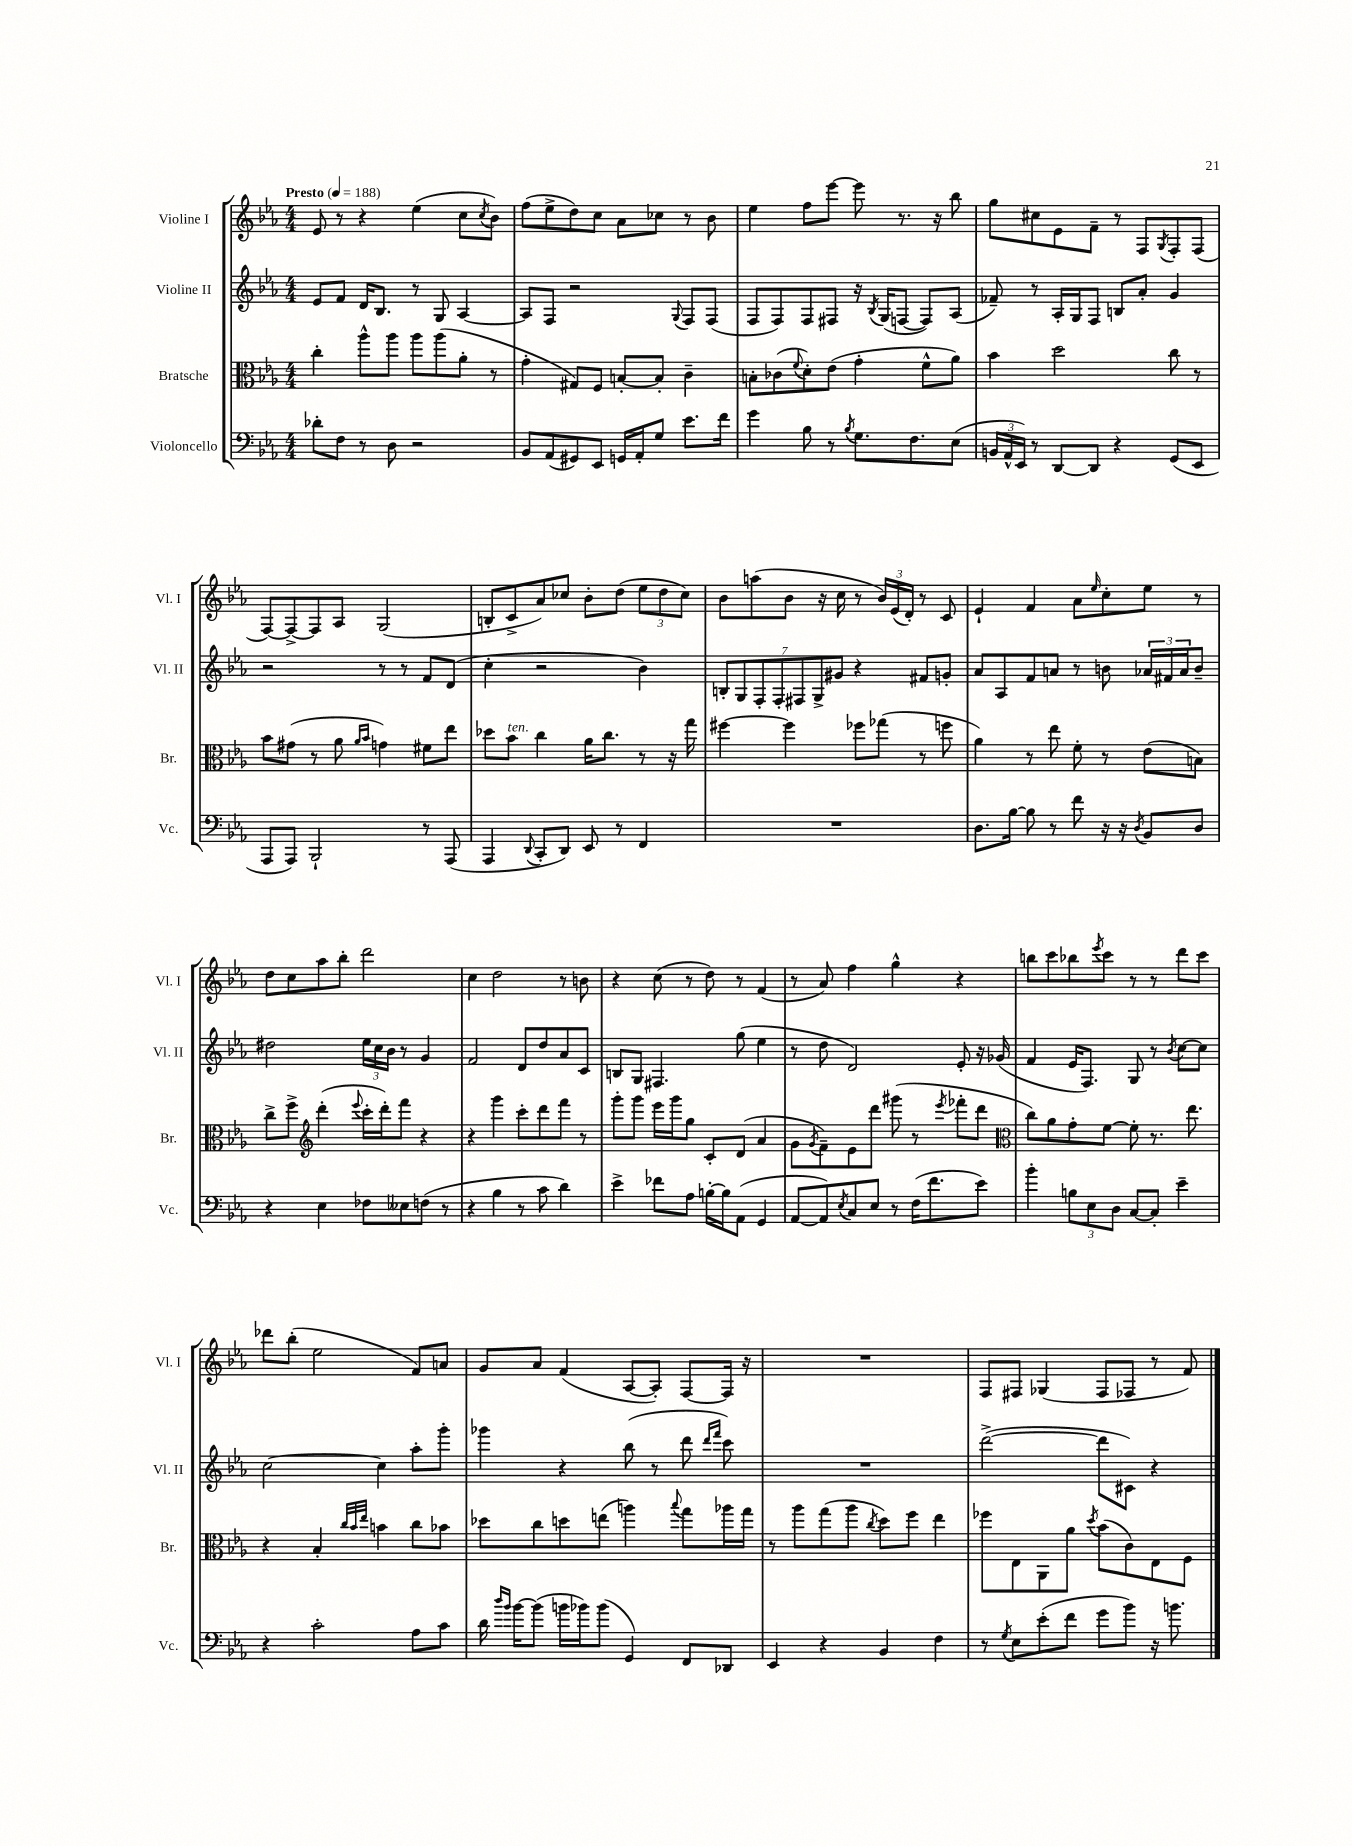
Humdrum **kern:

**kern	**kern	**kern	**kern
*part4	*part3	*part2	*part1
*staff4	*staff3	*staff2	*staff1
*I"Violoncello	*I"Bratsche	*I"Violine II	*I"Violine I
*I'Vc.	*I'Br.	*I'Vl. II	*I'Vl. I
*clefF4	*clefC3	*clefG2	*clefG2
*k[b-e-a-]	*k[b-e-a-]	*k[b-e-a-]	*k[b-e-a-]
*M4/4	*M4/4	*M4/4	*M4/4
*MM188	*MM188	*MM188	*MM188
=1	=1	=1	=1
!	!	!	!LO:TX:a:B:t=Presto
8d-X'\L	4cc'\	8e-/L	8e-/
8F\J	.	8f/J	8r
8r	8aa-^^\L	16d/KL	4r
.	.	8.B-/J	.
8D\	8aa-\J	.	.
2r	8aa-\L	8r	(4ee-\
.	(8aa-\	8G/	.
.	8a-'\J	[4A-/	8cc\L
.	.	.	8qcc/
.	8r	.	8b-\J)
=2	=2	=2	=2
8BB-/L	4g'\	8A-/L]	(8ff\L
(8AA-/	.	8F/J	8ee-^\
8GG#X/)	8G#X/L)	2r	8dd\)
8EE-/J	8F/J	.	8cc\J
16GGn/LL	[8Bn'/L	.	8a-\L
16AA-'/J	.	.	.
8G/J	8B'/J]	.	8cc-X\J
.	.	8qqG/	.
8.e-\L	4c~\	8F/L	8r
.	.	(8F/J	8b-\
16f\Jk	.	.	.
=3	=3	=3	=3
4g\	8Bn'\L	8F/L	4ee-\
.	(8c-X\	8F/)	.
.	8qqf/	.	.
8B-\	8d'\)	8F/	8ff\L
8r	(8e-\J	8F#X/J	[8eee-\J
8qB-/	.	.	.
8.G\L	4g'\	16r	8eee-\]
.	.	8qB-/	.
.	.	(16G/KL	.
.	.	[8Fn/J	8.r
8.F\	.	.	.
.	8f^^\L	8F/L])	.
.	.	.	16r
(8E-\J	8a-\J)	(8A-/J	8bb-\
=4	=4	=4	=4
24BBn/LL	4b-\	8f-X~/)	8gg\L
24AA-^^/	.	.	.
24EE-/JJ)	.	.	.
8r	.	8r	8cc#X\
[8DD/L	2dd\	16A-'/LL	8e-\
.	.	16G/J	.
8DD/J]	.	8F/J	8f~\J
4r	.	8Bn/L	8r
.	.	8a-'/J	8F/L
.	.	.	8qG/
(8GG/L	8cc\	4g/	8F'/
8EE-/J	8r	.	(8F/J
!!LO:LB:g=z
=5	=5	=5	=5
8AAA-/L	8b-\L	2r	[8F/L)
8AAA-/J)	(8g#X\J	.	8F^/_
2BBB-`/	8r	.	8F/]
.	8a-\	.	8A-/J
.	16qqa-/LL	.	.
.	16qqb-/JJ	.	.
.	4gn\)	8r	(2G/
.	.	8r	.
8r	8f#X\L	8f/L	.
(8AAA-/	8ee-\J	(8d/J	.
=6	=6	=6	=6
4AAA-/	8dd-X\L	4cc'\	8Bn'/L
!	!LO:TX:a:i:t=ten.	!	!
.	8b-\J	.	8c^/
8qqDD/	.	.	.
8CC'/L	4cc\	2r	8a-/)
8DD/J)	.	.	8cc-X/J
8EE-/	16a-\KL	.	8b-'\L
.	8.cc\J	.	.
8r	.	.	(8dd\J
4FF/	8r	4b-\)	12ee-\L
.	.	.	12dd\
.	16r	.	.
.	.	.	12cc-\J)
.	16gg\	.	.
=7	=7	=7	=7
1r	[4ff#X\	14Bn'/L	8b-\L
.	.	14G/	.
.	.	.	(8aan\
.	.	14F'/	.
.	.	14F'/	.
.	4ff#\]	.	8b-\J
.	.	14F#X/	.
.	.	14G^/	.
.	.	.	16r
.	.	14g#X/J	.
.	.	.	16cc\
.	8ff-X\L	4r	8r
.	(8gg-X\J	.	24b-/LL)
.	.	.	(24e-/
.	.	.	24d'/JJ)
.	8r	8f#X/L	8r
.	8ffn\	8gn'/J	8c/
=8	=8	=8	=8
8.D\L	4a-\)	8a-/L	4e-`/
.	.	8A-/	.
[16B-\Jk	.	.	.
8B-\]	8r	8f/	4f/
8r	8ee-\	8an/J	.
8f\	8f'\	8r	8a-\L
.	.	.	16qqee-/
16r	8r	8bn\	8cc'\
16r	.	.	.
8qD/	.	.	.
8BB-/L	(8e-\L	24a-X/LL	8ee-\J
.	.	24f#X/	.
.	.	24a-/J	.
8D/J	8Bn\J)	8b~/J	8r
!!LO:LB:g=z
=9	=9	=9	=9
4r	8cc^\L	2dd#X\	8dd\L
.	8ff^\J	.	8cc\
*	*clefG2	*	*
4E-\	(4ddd'\	.	8aa-\
.	.	.	8bb-'\J
.	8qqeee-/	.	.
8F-X\L	16ccc'\LL	24ee-\LL	2ddd\
.	.	24cc\	.
.	16ddd'\J)	.	.
.	.	24b-\JJ	.
8E--X\	8fff\J	8r	.
(8Fn\J	4r	4g/	.
8r	.	.	.
=10	=10	=10	=10
4r	4r	2f/	4cc\
4B-\	4ggg\	.	2dd\
8r	8ccc'\L	8d/L	.
8c\	8ddd\	8dd/	.
4d\)	8fff\J	8a-/	8r
.	8r	8c/J	8bn\
=11	=11	=11	=11
4e-^\	8ggg'\L	8Bn/L	4r
.	8ggg\J	8G/J	.
8f-X\L	16eee-\LL	4.F#X/	(8cc\
.	16ggg\J	.	.
8A-\J	8gg\J	.	8r
[16Bn'\LL	8c'/L	.	8dd\)
16B\J]	.	.	.
(8AA-\J	(8d/J	(8gg\	8r
4GG/	4a-/	4ee-\	(4f/
=12	=12	=12	=12
[8AA-/L	8g\L	8r	8r
.	8qg/	.	.
8AA-/])	8f~\)	8dd\	8a-/)
8qE-/	.	.	.
8C/	8e-\	2d/)	4ff\
8E-/J	8ddd\J	.	.
8r	(8ggg#X\	.	4gg^^\
(16F\KL	8r	.	.
8.f\	.	.	.
.	8qeee-/	.	.
.	8fff-X'\L	8e-'/	4r
8e-\J)	8ddd\J	16r	.
.	.	(16g-X/	.
=13	=13	=13	=13
*	*clefC3	*	*
4b-'\	8cc\L)	4f/	8bbn\L
.	8a-\	.	8ccc\
12Bn\L	8g'\	16e-/KL	8bb-X\
.	.	8.F/J)	.
12E-\	.	.	.
.	.	.	8qeee-/
.	[8f\J	.	8ccc\J
12D\J	.	.	.
[8C/L	8f'\]	8G/	8r
8C'/J]	8.r	8r	8r
.	.	8qb-/	.
4e-~\	.	[8cc\L	8ddd\L
.	8.ee-\	.	.
.	.	8cc\J]	8ccc\J
!!LO:LB:g=z
=14	=14	=14	=14
4r	4r	[2cc\	8ddd-X\L
.	.	.	(8bb-'\J
2c'\	4B-'/	.	2ee-\
.	32qqcc/LLL	.	.
.	32qqb-/	.	.
.	32qqee-/JJJ	.	.
.	4bn\	4cc\]	.
8A-\L	8cc\L	8aa-'\L	8f/L)
8c\J	8b-X\J	8ggg'\J	8an/J
=15	=15	=15	=15
16d\	8dd-X\L	4ggg-X\	8g/L
16qqdd/LL	.	.	.
16qqb-/JJ	.	.	.
[16b-\KL	.	.	.
(8b-\J]	8cc\	.	8a-/J
16bn\LL	8ddn\	4r	(4f/
16b-X\J)	.	.	.
(8b-\J	(8een\J	.	.
4GG/)	4aan\)	(8bb-\	[8A-/L
.	.	8r	8A-'/J])
.	8qqbb-/	.	.
8FF/L	8gg\L	8ddd\	[8F/L
.	.	16qqddd/LL	.
.	.	16qqfff/JJ	.
8DD-X/J	16aa-X\L	8ccc\)	16F/Jk]
.	16gg\JJ	.	16r
=16	=16	=16	=16
4EE-/	8r	1r	1r
.	8aa-\L	.	.
4r	(8gg\	.	.
.	8aa-\J	.	.
.	8qcc/	.	.
4BB-/	8dd\L)	.	.
.	8ff\J	.	.
4F\	4ee-\	.	.
=17	=17	=17	=17
8r	8ff-X\L	([2ddd^\	8F/L
8qG/	.	.	.
8E-\L	8E-\	.	8F#X/J
(8e-'\	8AA-\	.	(4G-X/
8f\J	8a-\J	.	.
.	8qdd/	.	.
8g\L	(8b-\L	8ddd\L]	8F#/L
8b-\J)	8c\)	8c#X\J)	8F-X/J
16r	8E-\	4r	8r
8.bn\	.	.	.
.	8F\J	.	8f/)
==	==	==	==
*-	*-	*-	*-
